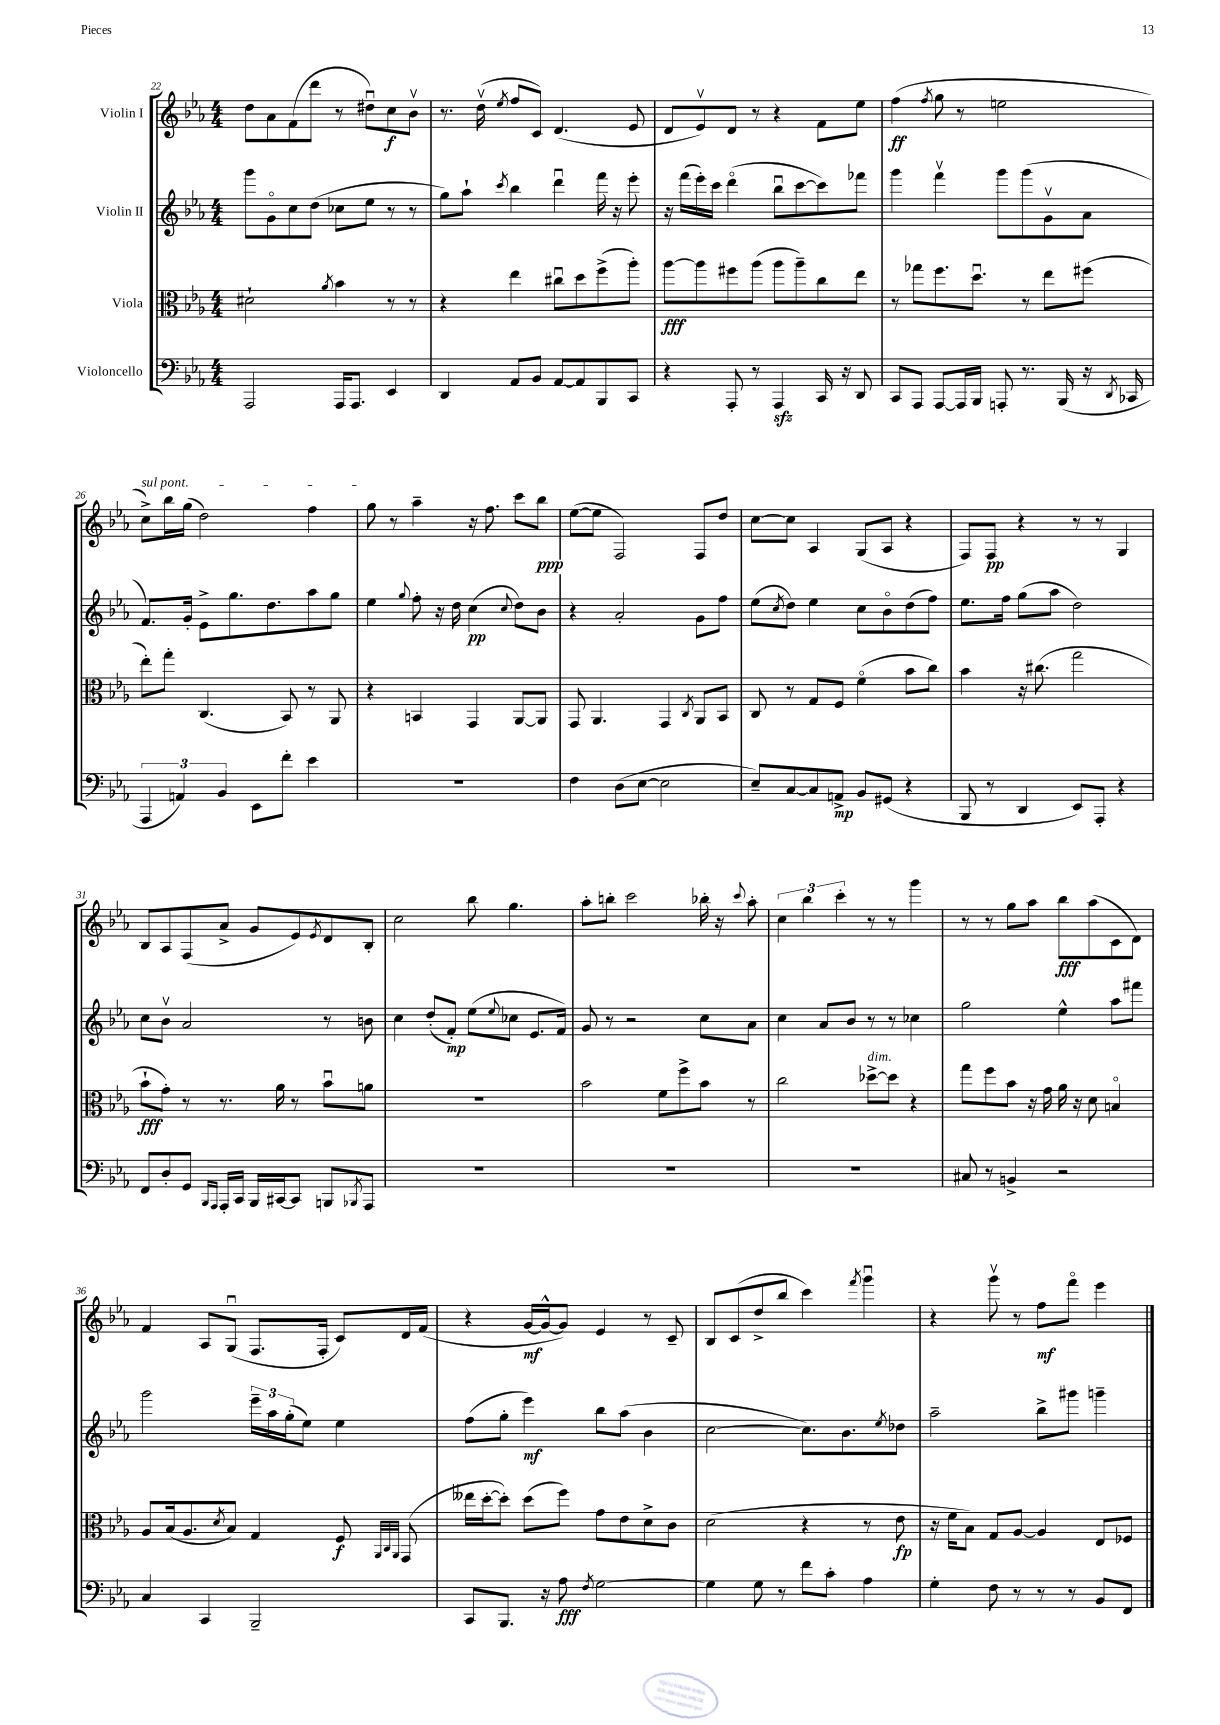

**kern	**dynam	**kern	**dynam	**kern	**dynam	**kern	**dynam
*part4	*part4	*part3	*part3	*part2	*part2	*part1	*part1
*staff4	*staff4	*staff3	*staff3	*staff2	*staff2	*staff1	*staff1
*I"Violoncello	*	*I"Viola	*	*I"Violin II	*	*I"Violin I	*
*clefF4	*	*clefC3	*	*clefG2	*	*clefG2	*
*k[b-e-a-]	*	*k[b-e-a-]	*	*k[b-e-a-]	*	*k[b-e-a-]	*
*M4/4	*	*M4/4	*	*M4/4	*	*M4/4	*
=22	=22	=22	=22	=22	=22	=22	=22
2AAA-/	.	2d#X`\	.	8ggg\L	.	8dd\L	.
.	.	.	.	8g\	.	8a-\	.
.	.	.	.	8cc\	.	(8f\	.
.	.	.	.	(8dd\J	.	8ddd\J	.
.	.	8qa-/	.	.	.	.	.
16AAA-/KL	.	4b-\	.	8cc-X\L	.	8r	.
8.AAA-/J	.	.	.	.	.	.	.
.	.	.	.	8ee-\J	.	8dd#Xu\L)	.
4EE-/	.	8r	.	8r	.	8cc\	f
.	.	8r	.	8r	.	8b-v\J	.
=23	=23	=23	=23	=23	=23	=23	=23
4DD/	.	4r	.	8gg\L)	.	8.r	.
.	.	.	.	8aa-`\J	.	.	.
.	.	.	.	.	.	(16ddv\	.
.	.	.	.	8qccc/	.	8qee-/	.
8AA-/L	.	4ee-\	.	4bb-\	.	8ff/L	.
8BB-/J	.	.	.	.	.	8c/J)	.
[8AA-/L	.	8cc#Xu\L	.	4dddu\	.	(4.d/	.
8AA-/]	.	8dd\	.	.	.	.	.
8BBB-/	.	(8ff^\	.	16fff\	.	.	.
.	.	.	.	16r	.	.	.
8CC/J	.	8aa-'\J)	.	8eee-'\	.	8e-/	.
=24	=24	=24	=24	=24	=24	=24	=24
4r	.	[8aa-\L	fff	16r	.	8d/L	.
.	.	.	.	(16fff\LL	.	.	.
.	.	8aa-\]	.	16eee-'\)	.	8e-v/)	.
.	.	.	.	16ccc\JJ	.	.	.
8AAA-'/	.	8ff#X\	.	(4ddd\	.	8d/J	.
8r	.	(8aa-\J	.	.	.	8r	.
4AAA-zz/	.	8aa-\L	.	8bb-u\L	.	4r	.
.	.	8aa-~\)	.	[8ccc\	.	.	.
16CC/	.	8cc\	.	8ccc\])	.	8f\L	.
16r	.	.	.	.	.	.	.
8DD/	.	8ee-\J	.	8fff-X\J	.	8ee-\J	.
=25	=25	=25	=25	=25	=25	=25	=25
8CC/L	.	8r	.	4ggg\	.	(4ff\	ff
8AAA-/J	.	8gg-X\L	.	.	.	.	.
.	.	.	.	.	.	8qff/	.
[8AAA-/L	.	8.ff\	.	4fffv\	.	8gg\	.
16AAA-/L]	.	.	.	.	.	8r	.
16BBB-/JJ	.	8.ddu\J	.	.	.	.	.
8AAAn'/	.	.	.	8ggg\L	.	2een\	.
8.r	.	8r	.	(8ggg\	.	.	.
.	.	8ee-\L	.	8gv\	.	.	.
(16BBB-/	.	.	.	.	.	.	.
16r	.	(8ff#X\J	.	8a-\J	.	.	.
8qDD/	.	.	.	.	.	.	.
16CC-X/	.	.	.	.	.	.	.
!!LO:LB:g=z
=26	=26	=26	=26	=26	=26	=26	=26
!	!	!	!	!	!	!LO:TX:a:i:t=sul pont.	!
6AAA-/	.	8ee-'\L)	.	8.f/L)	.	8cc^\L)	.
.	.	8gg'\J	.	.	.	16bb-\L	.
6AAn/)	.	.	.	.	.	.	.
.	.	.	.	16g'/Jk	.	(16gg\JJ	.
.	.	(4.C/	.	8e-^\L	.	2dd\)	.
6BB-/	.	.	.	.	.	.	.
.	.	.	.	8.gg\	.	.	.
8EE-\L	.	.	.	.	.	.	.
.	.	.	.	8.dd\	.	.	.
8f'\J	.	8BB-/)	.	.	.	.	.
4e-\	.	8r	.	8aa-\	.	4ff\	.
.	.	8AA-/	.	8gg\J	.	.	.
=27	=27	=27	=27	=27	=27	=27	=27
1r	.	4r	.	4ee-\	.	8gg\	.
.	.	.	.	.	.	8r	.
.	.	.	.	8qqgg/	.	.	.
.	.	4BBn/	.	8ff'\	.	4aa-~\	.
.	.	.	.	16r	.	.	.
.	.	.	.	16dd\	.	.	.
.	.	4GG/	.	(4cc\	pp	16r	.
.	.	.	.	.	.	8.ff\	.
.	.	.	.	8qqcc/	.	.	.
.	.	[8AA-/L	.	8dd\L)	.	8ccc\L	.
.	.	8AA-/J]	.	8b-\J	.	8bb-\J	ppp
=28	=28	=28	=28	=28	=28	=28	=28
4F\	.	8GG/	.	4r	.	([8ee-\L	.
.	.	4.AA-/	.	.	.	8ee-\J]	.
(8D\L	.	.	.	2a-'/	.	2F/)	.
[8E-\J	.	.	.	.	.	.	.
2E-\]	.	4GG/	.	.	.	.	.
.	.	8qC/	.	.	.	.	.
.	.	8AA-/L	.	8g\L	.	8F/L	.
.	.	8BB-/J	.	8ff\J	.	8dd/J	.
=29	=29	=29	=29	=29	=29	=29	=29
8E-~/L)	.	8C/	.	(8ee-\L	.	[8cc\L	.
.	.	.	.	8qcc/	.	.	.
[8C/	.	8r	.	8dd\J)	.	8cc\J]	.
8C/]	.	8G/L	.	4ee-\	.	4A-/	.
8AAn^/J	mp	8F/J	.	.	.	.	.
8BB-/L	.	(4f\	.	8cc\L	.	(8G/L	.
(8GG#X/J	.	.	.	8b-\	.	8A-/J	.
4r	.	8b-\L	.	(8dd\	.	4r	.
.	.	8cc\J)	.	8ff\J)	.	.	.
=30	=30	=30	=30	=30	=30	=30	=30
8BBB-/	.	4b-\	.	8.ee-\L	.	8F/L)	.
8r	.	.	.	.	.	8F/J	pp
.	.	.	.	16ff\Jk	.	.	.
4DD/	.	16r	.	(8gg\L	.	4r	.
.	.	(8.cc#X\	.	.	.	.	.
.	.	.	.	8aa-\J	.	.	.
8EE-/L)	.	2gg\	.	2dd\)	.	8r	.
8AAA-'/J	.	.	.	.	.	8r	.
4r	.	.	.	.	.	4G/	.
!!LO:LB:g=z
=31	=31	=31	=31	=31	=31	=31	=31
8FF/L	.	8b-`\L	fff	8cc\L	.	8B-/L	.
8D'/	.	8g'\J)	.	8b-v\J	.	8A-/	.
8GG/J	.	8r	.	2a-/	.	(8F/	.
16qqBBB-/LL	.	.	.	.	.	.	.
16qqAAA-/JJ	.	.	.	.	.	.	.
16AAA-'/LL	.	8.r	.	.	.	8a-^/J	.
16CC/JJ	.	.	.	.	.	.	.
16BBB-/LL	.	.	.	.	.	8g/L	.
[16CC#X/J	.	16a-\	.	.	.	.	.
8CC#/J]	.	8r	.	.	.	8e-/)	.
.	.	.	.	.	.	8qe-/	.
8BBBn/L	.	8b-u\L	.	8r	.	8d/	.
8qBBB-X/	.	.	.	.	.	.	.
8AAA-/J	.	8an\J	.	8bn\	.	8B-'/J	.
=32	=32	=32	=32	=32	=32	=32	=32
1r	.	1r	.	4cc\	.	2cc\	.
.	.	.	.	(8dd'/L	.	.	.
.	.	.	.	8f'/J)	mp	.	.
.	.	.	.	(8ee-\L	.	8bb-\	.
.	.	.	.	8qqee-/	.	.	.
.	.	.	.	8cc-X\J	.	4.gg\	.
.	.	.	.	8.e-/L	.	.	.
.	.	.	.	16f/Jk)	.	.	.
=33	=33	=33	=33	=33	=33	=33	=33
1r	.	2b-\	.	8g/	.	8aa-'\L	.
.	.	.	.	8r	.	8bbn'\J	.
.	.	.	.	2r	.	2ccc\	.
.	.	8f\L	.	.	.	.	.
.	.	8ff^\	.	.	.	.	.
.	.	8b-\J	.	8cc\L	.	16bb-X'\	.
.	.	.	.	.	.	16r	.
.	.	.	.	.	.	8qqccc/	.
.	.	8r	.	8a-\J	.	8aa-'\	.
=34	=34	=34	=34	=34	=34	=34	=34
1r	.	2cc\	.	4cc\	.	6cc\	.
.	.	.	.	.	.	6bb-\	.
.	.	.	.	8a-/L	.	.	.
.	.	.	.	.	.	6ccc'\	.
.	.	.	.	8b-/J	.	.	.
!	!	!LO:TX:a:i:t=dim.	!	!	!	!	!
.	.	[8dd-X^\L	.	8r	.	8r	.
.	.	8dd-\J]	.	8r	.	8r	.
.	.	4r	.	4cc-X\	.	4ggg\	.
=35	=35	=35	=35	=35	=35	=35	=35
8C#X/	.	8gg\L	.	2gg\	.	8r	.
8r	.	8ff\	.	.	.	8r	.
4BBn^/	.	8b-\J	.	.	.	8gg\L	.
.	.	16r	.	.	.	8aa-\J	.
.	.	16g\	.	.	.	.	.
2r	.	16a-\	.	4ee-^^\	.	8bb-\L	fff
.	.	16r	.	.	.	.	.
.	.	8d\	.	.	.	(8aa-\	.
.	.	4Bn/	.	8aa-\L	.	8c\	.
.	.	.	.	8fff#X\J	.	8d\J)	.
!!LO:LB:g=z
=36	=36	=36	=36	=36	=36	=36	=36
4C/	.	8A-/L	.	2ggg\	.	4f/	.
.	.	(16B-/k	.	.	.	.	.
.	.	8.A-/	.	.	.	.	.
4CC/	.	.	.	.	.	8A-/L	.
.	.	8qd/	.	.	.	.	.
.	.	8B-/J)	.	.	.	(8Gu/J	.
2BBB-~/	.	4G/	.	24eee-~\LL	.	8.F/L	.
.	.	.	.	24aa-\	.	.	.
.	.	.	.	(24gg'\J	.	.	.
.	.	.	.	8ee-\J)	.	.	.
.	.	.	.	.	.	16F'/Jk	.
.	.	8F/	f	4ee-\	.	8c/L)	.
.	.	32qqAA-/LLL	.	.	.	.	.
.	.	32qqC/	.	.	.	.	.
.	.	32qqAA-/JJJ	.	.	.	.	.
.	.	(8GG/	.	.	.	16d/L	.
.	.	.	.	.	.	(16f/JJ	.
=37	=37	=37	=37	=37	=37	=37	=37
8CC/L	.	16ee--X\LL	.	(8ff\L	.	4r	.
.	.	[16dd'\J	.	.	.	.	.
8.BBB-/J	.	8dd'\J])	.	8gg'\J	.	.	.
.	.	(8dd\L	.	4eee-\)	mf	[16g/LL	mf
16r	.	.	.	.	.	16g^^/J_	.
8A-\	fff	8ff\J)	.	.	.	8g/J])	.
8qF/	.	.	.	.	.	.	.
[2G\	.	8g\L	.	8bb-\L	.	4e-/	.
.	.	8e-\	.	(8aa-\J	.	.	.
.	.	8d^\	.	4b-\	.	8r	.
.	.	8c\J	.	.	.	8c~/	.
=38	=38	=38	=38	=38	=38	=38	=38
4G\]	.	(2d\	.	[2cc\	.	8B-/L	.
.	.	.	.	.	.	(8c/	.
8G\	.	.	.	.	.	8dd^/	.
8r	.	.	.	.	.	8bb-/J	.
8f\L	.	4r	.	8.cc\L])	.	4ccc\)	.
8c'\J	.	.	.	.	.	.	.
.	.	.	.	8.b-\	.	.	.
.	.	.	.	.	.	8qfff/	.
4A-\	.	8r	.	.	.	4gggu\	.
.	.	.	.	8qee-/	.	.	.
.	.	8e-\	fp	8dd-X\J	.	.	.
=39	=39	=39	=39	=39	=39	=39	=39
4G'\	.	16r	.	2aa-~\	.	4r	.
.	.	16f\KL	.	.	.	.	.
.	.	8B-\J)	.	.	.	.	.
8F\	.	8G/L	.	.	.	8gggv\	.
8r	.	[8A-/J	.	.	.	8r	.
8r	.	4A-/]	.	8bb-^\L	.	8ff\L	mf
8r	.	.	.	8ggg#X\J	.	8fff\J	.
8BB-/L	.	8E-/L	.	4gggn~\	.	4eee-\	.
8FF/J	.	8F-X/J	.	.	.	.	.
==	==	==	==	==	==	==	==
*-	*-	*-	*-	*-	*-	*-	*-
